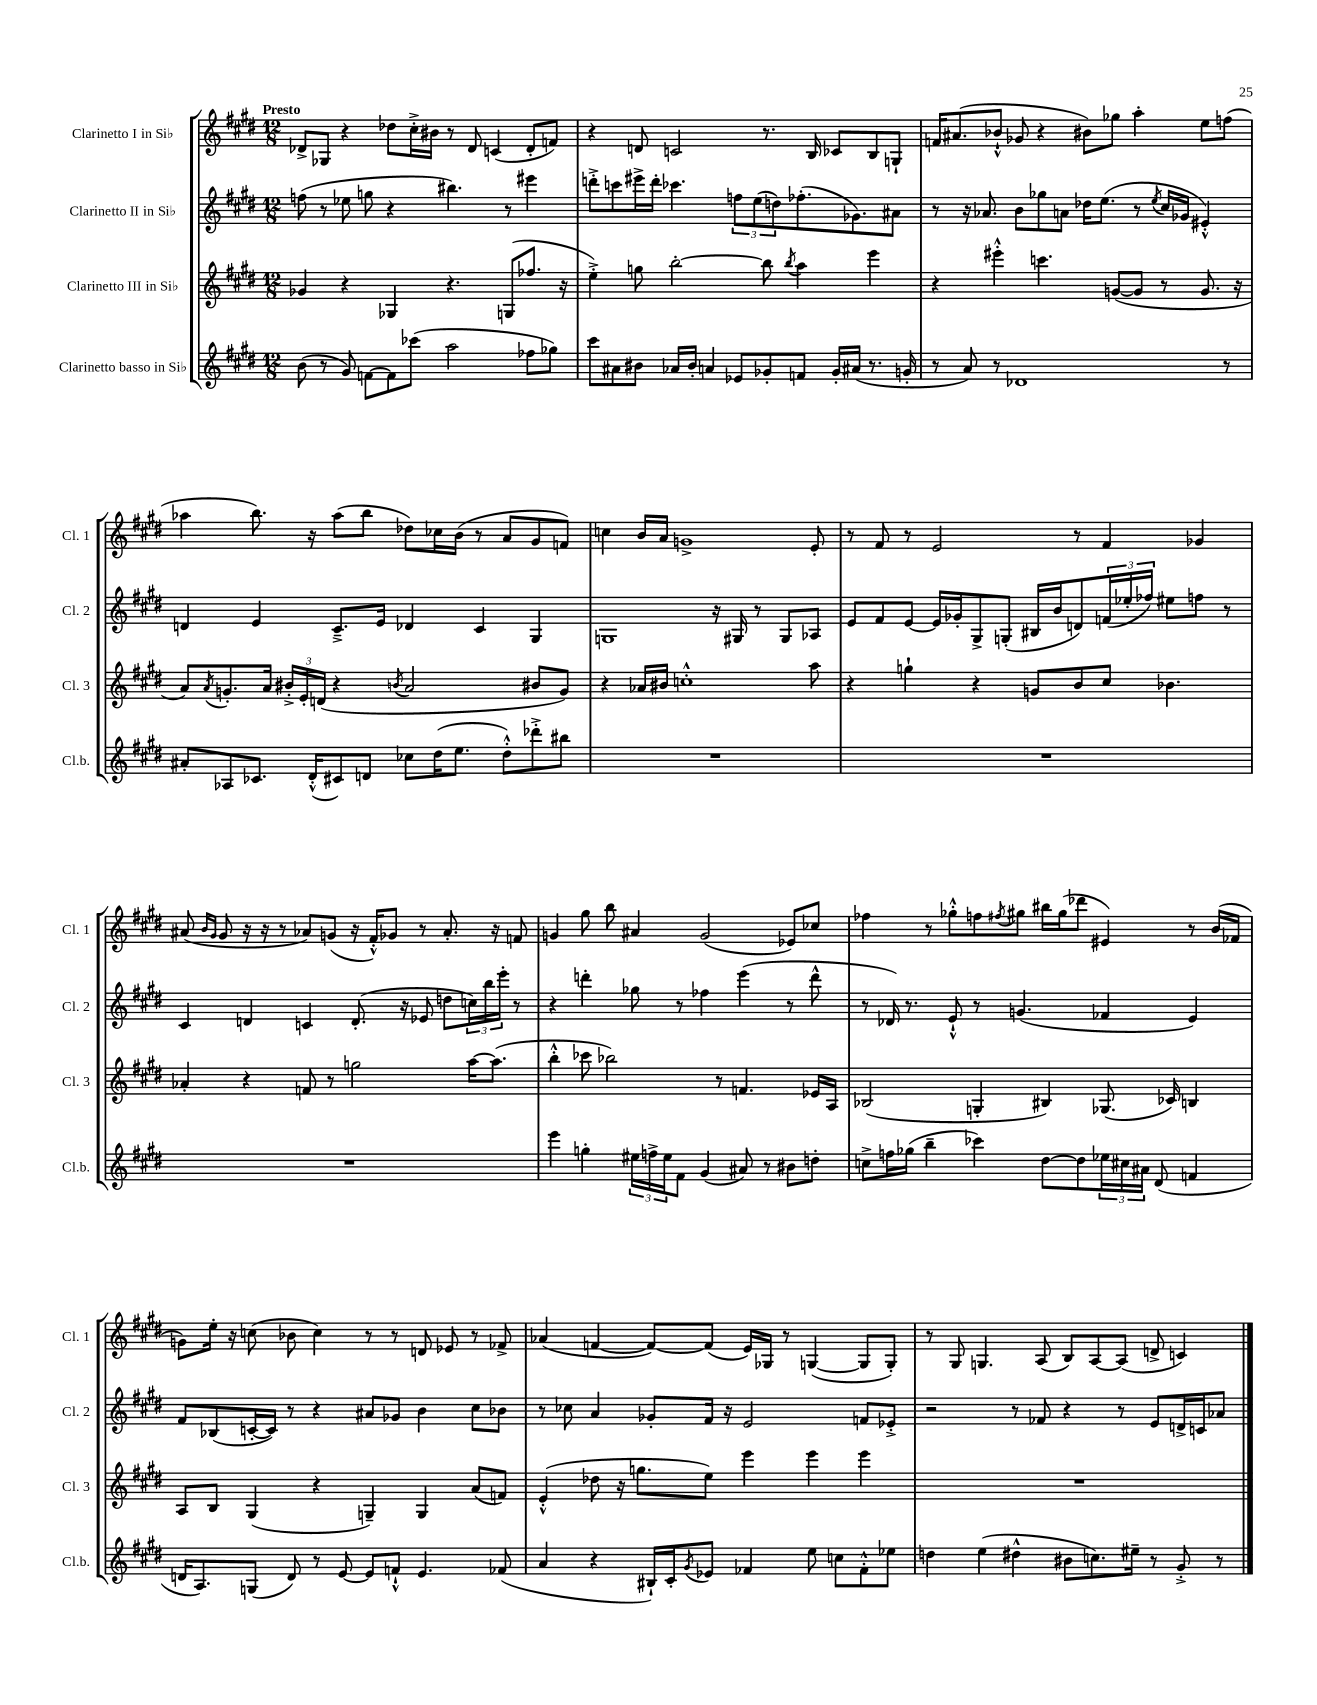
<<
\new StaffGroup <<
\new Staff = "s0" \with { instrumentName = "Clarinetto I in Sib" shortInstrumentName = "Cl. 1" } {
    \clef treble \key e \major \numericTimeSignature \time 12/8 \tempo "Presto"
    des'8-> ges8 r4 des''8 cis''16-.-> bis'16 r8 des'8 c'4( des'8-. f'8) |
    r4 d'8 c'2 r8. b16 ces'8 b8 g8-! |
    f'16 ais'8.( bes'8-!-^ ges'8 r4 bis'8) ges''8 a''4-. e''8 f''8( |
    aes''4 b''8.) r16 aes''8( b''8 des''8) ces''16 b'16( r8 a'8 gis'8 f'8) |
    c''4 b'16 a'16 g'1-> e'8-. |
    r8 fis'8 r8 e'2 r8 fis'4 ges'4 |
    ais'8( \grace { b'16 gis'16 } gis'8 r16 r16 r8 aes'8) g'8( r16 fis'16-.-^) ges'8 r8 aes'8.-. r16 f'8 |
    g'4 gis''8 b''8 ais'4 g'2( ees'8) ces''8 |
    fes''4 r8 ges''8-.-^ f''8 \acciaccatura { fis''8 } gis''8 bis''16 gis''16( des'''8 eis'4) r8 b'16( fes'16 |
    g'8) e''16-. r16 c''8( bes'8 c''4) r8 r8 d'8 ees'8 r8 fes'8-> |
    aes'4( f'4~ f'8~) f'8( e'16) ges16 r8 g4~( g8 g8-.) |
    r8 gis8 g4. a8( b8) a8~ a8( d'8-> c'4) \bar "|." |
}
\new Staff = "s1" \with { instrumentName = "Clarinetto II in Sib" shortInstrumentName = "Cl. 2" } {
    \clef treble \key e \major \numericTimeSignature \time 12/8
    f''8( r8 ees''8 g''8 r4 bis''4.) r8 eis'''4 |
    d'''8-.-> c'''8 eis'''16-> d'''16-. ces'''4. \tuplet 3/2 { f''8 e''8( d''8) } fes''8.-.( ges'8.) ais'8 |
    r8 r16 aes'8. b'8 ges''8 a'8 des''16 e''8.( r8 \acciaccatura { e''8 } cis''16 ges'16 eis'4-.-^) |
    d'4 e'4 cis'8.---> e'16 des'4 cis'4 gis4 |
    g1 r16 gis16 r8 gis8 aes8 |
    e'8 fis'8 e'8~ e'16 ges'16-. gis8-> g8-.( bis16 b'16 d'8) \tuplet 3/2 { f'16( ees''16-. fes''16) } eis''8 f''8 r8 |
    cis'4 d'4 c'4 d'8.-.( r16 ees'8 d''8 \tuplet 3/2 { c''16) b''16 e'''16-. } r8 |
    r4 d'''4-. ges''8 r8 fes''4 e'''4( r8 d'''8-^ |
    r8 des'16) r8. e'8-!-^ r8 g'4.( fes'4 e'4) |
    fis'8 bes8( c'16~-. c'16) r8 r4 ais'8 ges'8 b'4 cis''8 bes'8 |
    r8 ces''8 a'4 ges'8-. fis'16 r16 e'2 f'8 ees'8-.-> |
    r2 r8 fes'8 r4 r8 e'8 d'16-> c'16 aes'8 \bar "|." |
}
\new Staff = "s2" \with { instrumentName = "Clarinetto III in Sib" shortInstrumentName = "Cl. 3" } {
    \clef treble \key e \major \numericTimeSignature \time 12/8
    ges'4 r4 ges4 r4. g8( fes''8. r16 |
    e''4-.->) g''8 b''2~-. b''8 \acciaccatura { b''8 } a''4 e'''4 |
    r4 eis'''4-.-^ c'''4. g'8~( g'8 r8 g'8. r16 |
    a'8) \acciaccatura { a'8 } g'8.-. a'16 \tuplet 3/2 { bis'16-.-> e'16-. d'16( } r4 \acciaccatura { b'8 } a'2 bis'8 g'8) |
    r4 aes'16 bis'16 c''1-.-^ a''8 |
    r4 g''4-! r4 g'8 b'8 cis''8 bes'4. |
    aes'4-. r4 f'8 r8 g''2 a''16~ a''8.( |
    b''4-.-^ ces'''8 bes''2) r8 f'4. ees'16 a16 |
    bes2( g4-. bis4) ges8.( ces'16) b4 |
    a8 b8 gis4( r4 g4--) g4 a'8( f'8) |
    e'4-.-^( des''8 r16 g''8. e''8) e'''4 e'''4 e'''4 |
    R1. \bar "|." |
}
\new Staff = "s3" \with { instrumentName = "Clarinetto basso in Sib" shortInstrumentName = "Cl.b." } {
    \clef treble \key e \major \numericTimeSignature \time 12/8
    b'8( r8 gis'8) f'8~ f'8 ces'''8( a''2 fes''8 ges''8) |
    cis'''8 ais'8 bis'8 aes'16 bis'16-. a'4 ees'8 ges'8-. f'8 ges'16-. ais'16( r8. g'16-. |
    r8 a'8) r8 des'1 r8 |
    ais'8-. aes8 ces'8. dis'16-.-^( cis'8) d'8 ces''8 dis''16( e''8. dis''8-.-^) des'''8-.-> bis''8 |
    R1. |
    R1. |
    R1. |
    e'''4 g''4-. \tuplet 3/2 { eis''16 f''16-> eis''16 } fis'8 gis'4( ais'8) r8 bis'8 d''8-. |
    c''8-> f''16 ges''16( b''4-- ces'''4) dis''8~ dis''8 \tuplet 3/2 { ees''16 cis''16 ais'16 } dis'8( f'4 |
    d'16 a8.) g8( d'8) r8 e'8~ e'8 f'8-!-^ e'4. fes'8( |
    a'4 r4 bis16-!) cis'16-. \acciaccatura { gis'8 } ees'8 fes'4 e''8 c''8 fes'8-.-^ ees''8 |
    d''4 e''4( dis''4-^ bis'8 c''8.) eis''16-- r8 gis'8-.-> r8 \bar "|." |
}
>>
>>
\layout { \context { \Score \remove "Bar_number_engraver" } }
